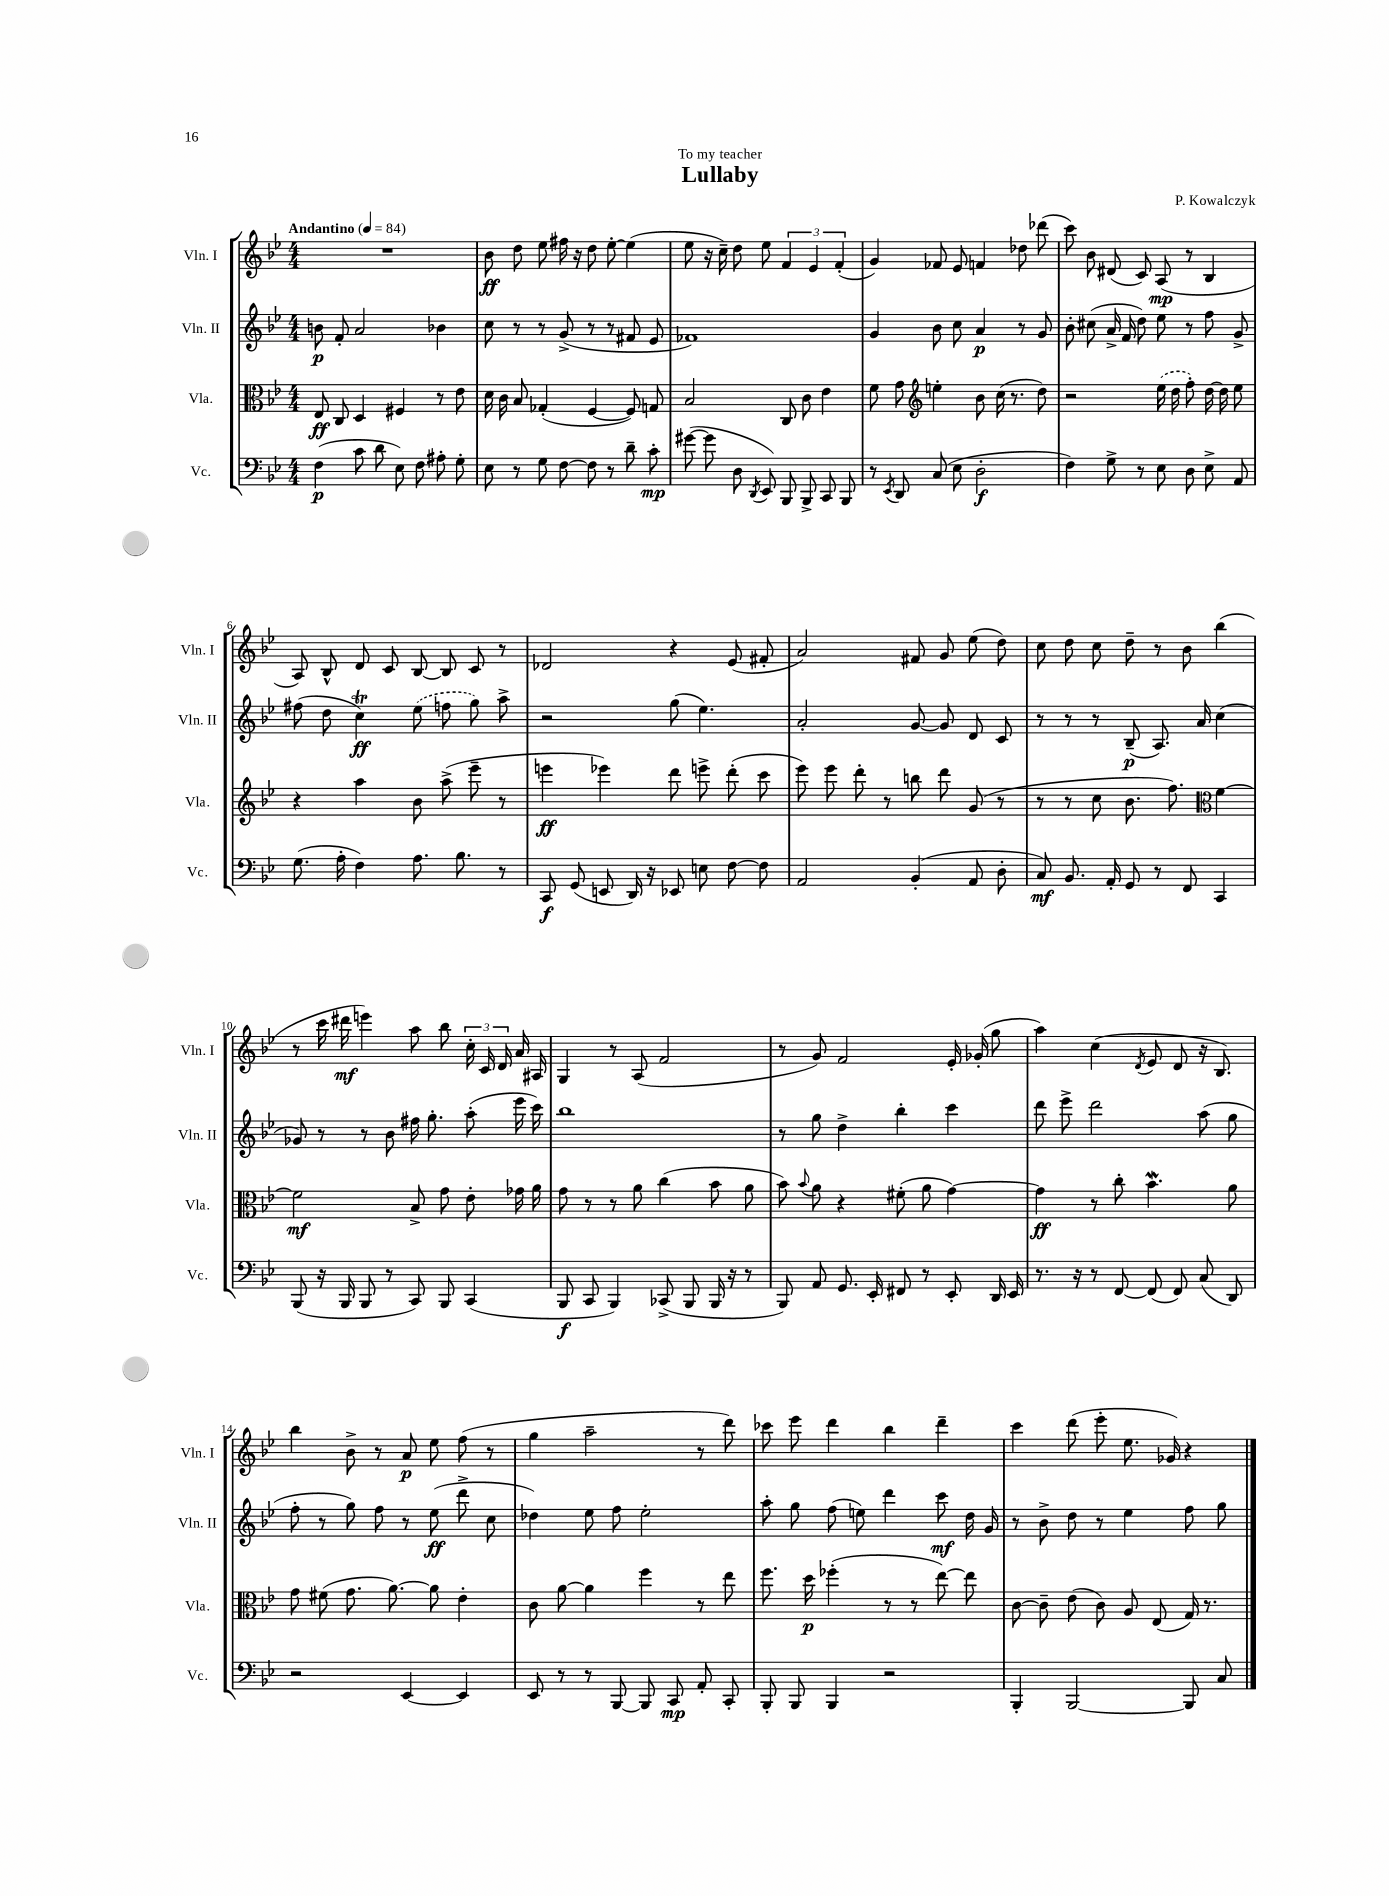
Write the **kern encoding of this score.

**kern	**kern	**kern	**kern
*staff4	*staff3	*staff2	*staff1
*clefF4	*clefC3	*clefG2	*clefG2
*k[b-e-]	*k[b-e-]	*k[b-e-]	*k[b-e-]
*M4/4	*M4/4	*M4/4	*M4/4
*MM84	*MM84	*MM84	*MM84
(4F	8E-	8b	1r
.	8C	8f'	.
8c	4D	2a	.
8d	.	.	.
8E-)	4F#	.	.
8F	.	.	.
8A#'	8r	4b-	.
8G'	8e-	.	.
=	=	=	=
8E-	16d	8cc	8b-
.	16c	.	.
8r	8B-	8r	8dd
8G	(4G-'	8r	8ee-
[8F	.	(8g^	16ff#
.	.	.	16r
8F]	[4F	8r	8dd
8r	.	8r	[8ee-'
8d~	8F])	8f#	(4ee-]
8c'	8G	8e-	.
=	=	=	=
([8g#	2B-	1f-)	8ee-
8g#]	.	.	16r
.	.	.	16cc~)
8D	.	.	8dd
8qDD	.	.	.
8EE-)	.	.	8ee-
8BBB-	8C	.	6f
8BBB-^	8c	.	.
.	.	.	6e-
8CC	4e-	.	.
.	.	.	(6f'
8BBB-	.	.	.
=	=	=	=
8r	8f	4g	4g)
8qEE-	.	.	.
8DD	8g	.	.
*	*clefG2	*	*
(8C	4ee'	8b-	8f-
8E-	.	8cc	8e-
2D'	8b-	4a	4f
.	(16cc	.	.
.	8.r	.	.
.	.	8r	8dd-
.	8dd)	8g	(8ddd-
=	=	=	=
4F)	2r	8b-'	8ccc)
.	.	(8cc#	8b-
8G^	.	16a^	(8d#
.	.	16f	.
8r	.	8dd)	8c)
8E-	(16ee-	8ee-	(8A
.	16dd	.	.
8D	8ff')	8r	8r
8E-^	[16dd	8ff	4B-
.	16dd]	.	.
8AA	8ee-	8g^	.
=	=	=	=
(8.G	4r	(8ff#	8A)
.	.	8dd	8B-^^
16A'	.	.	.
4F)	4aa	4cc)	8d
.	.	.	8c
8.A	8b-	(8ee-	[8B-
.	(8aa^	8ff	8B-]
8.B-	.	.	.
.	8eee-~	8gg)	8c
8r	8r	8aa^	8r
=	=	=	=
8CC	4eee	2r	2d-
(8GG	.	.	.
8EE	4eee-)	.	.
16DD)	.	.	.
16r	.	.	.
8EE-	8ddd	(8gg	4r
8E	8eee^	4.ee-)	.
[8F	(8ddd'	.	(8e-
8F]	8ccc	.	8f#'
=	=	=	=
2AA	8eee-)	2a'	2a)
.	8eee-	.	.
.	8ddd'	.	.
.	8r	.	.
(4BB-'	8bb	[8g	8f#
.	8ddd	8g]	8g
8AA	(8g	8d	(8ee-
8D'	8r	8c	8dd)
=	=	=	=
8C)	8r	8r	8cc
8.BB-	8r	8r	8dd
.	8cc	8r	8cc
16AA'	.	.	.
8GG	8.b-	(8B-~	8dd~
8r	.	8.A)	8r
.	8.ff)	.	.
8FF	.	.	8b-
.	.	16a	.
*	*clefC3	*	*
4CC	[4f	(4cc	(4bb-
=	=	=	=
(8BBB-	2f]	8g-)	8r
16r	.	8r	16ccc
16BBB-	.	.	16ddd#
8BBB-	.	8r	4eee)
8r	.	8b-	.
8CC)	8B-^	16ff#	8aa
.	.	8.gg'	.
8BBB-	8g	.	8bb-
(4CC	8e-'	(8aa'	24cc'
.	.	.	24c
.	.	.	24d
.	16g-	16eee-	16a
.	16a	16ccc)	16A#
=	=	=	=
8BBB-	8g	1bb-	4G
8CC	8r	.	.
4BBB-)	8r	.	8r
.	8a	.	(8A
(8CC-^	(4cc	.	2f
8BBB-	.	.	.
16BBB-	8b-	.	.
16r	.	.	.
8r	8a	.	.
=	=	=	=
8BBB-)	8b-)	8r	8r
.	8qqb-	.	.
8AA	8a	8gg	8g)
8.GG	4r	4dd^	2f
16EE-'	.	.	.
8FF#	(8f#'	4bb-'	.
8r	8a	.	.
8EE-'	[4g)	4ccc	16e-'
.	.	.	(16g-'
16DD	.	.	8gg
16EE-	.	.	.
=	=	=	=
8.r	4g]	8ddd	4aa)
.	.	8eee-^	.
16r	.	.	.
8r	8r	2ddd	(4cc
[8FF	8cc'	.	.
.	.	.	8qd
(8FF]	4.b-	.	8e-
8FF)	.	.	8d
(8C	.	(8aa	16r
.	.	.	8.B-)
8DD)	8a	8gg	.
=	=	=	=
2r	8g	8ff'	4bb-
.	(8f#	8r	.
.	8.g	8gg)	8b-^
.	.	8ff	8r
.	[8.a)	.	.
[4EE-	.	8r	8a
.	8a]	(8ee-	8ee-
4EE-]	4e-'	8ddd^	(8ff
.	.	8cc	8r
=	=	=	=
8EE-	8c	4dd-)	4gg
8r	[8a	.	.
8r	4a]	8ee-	2aa~
[8BBB-	.	8ff	.
8BBB-]	4ff	2ee-'	.
8CC	.	.	.
8AA'	8r	.	8r
8CC'	8ee-	.	8ddd)
=	=	=	=
8BBB-'	8.ff	8aa'	8ccc-
8BBB-	.	8gg	8eee-
.	16dd	.	.
4BBB-	(4ff-'	(8ff	4ddd
.	.	8ee)	.
2r	8r	4ddd	4bb-
.	8r	.	.
.	[8ee-)	8ccc	4ddd~
.	8ee-]	16dd	.
.	.	16g	.
=	=	=	=
4BBB-'	[8c	8r	4ccc
.	8c~]	8b-^	.
[2BBB-	(8e-	8dd	(8ddd
.	8c)	8r	8eee-'
.	8A	4ee-	8.ee-
.	(8E-	.	.
.	.	.	16g-)
8BBB-]	16G)	8ff	4r
.	8.r	.	.
8C	.	8gg	.
==	==	==	==
*-	*-	*-	*-
